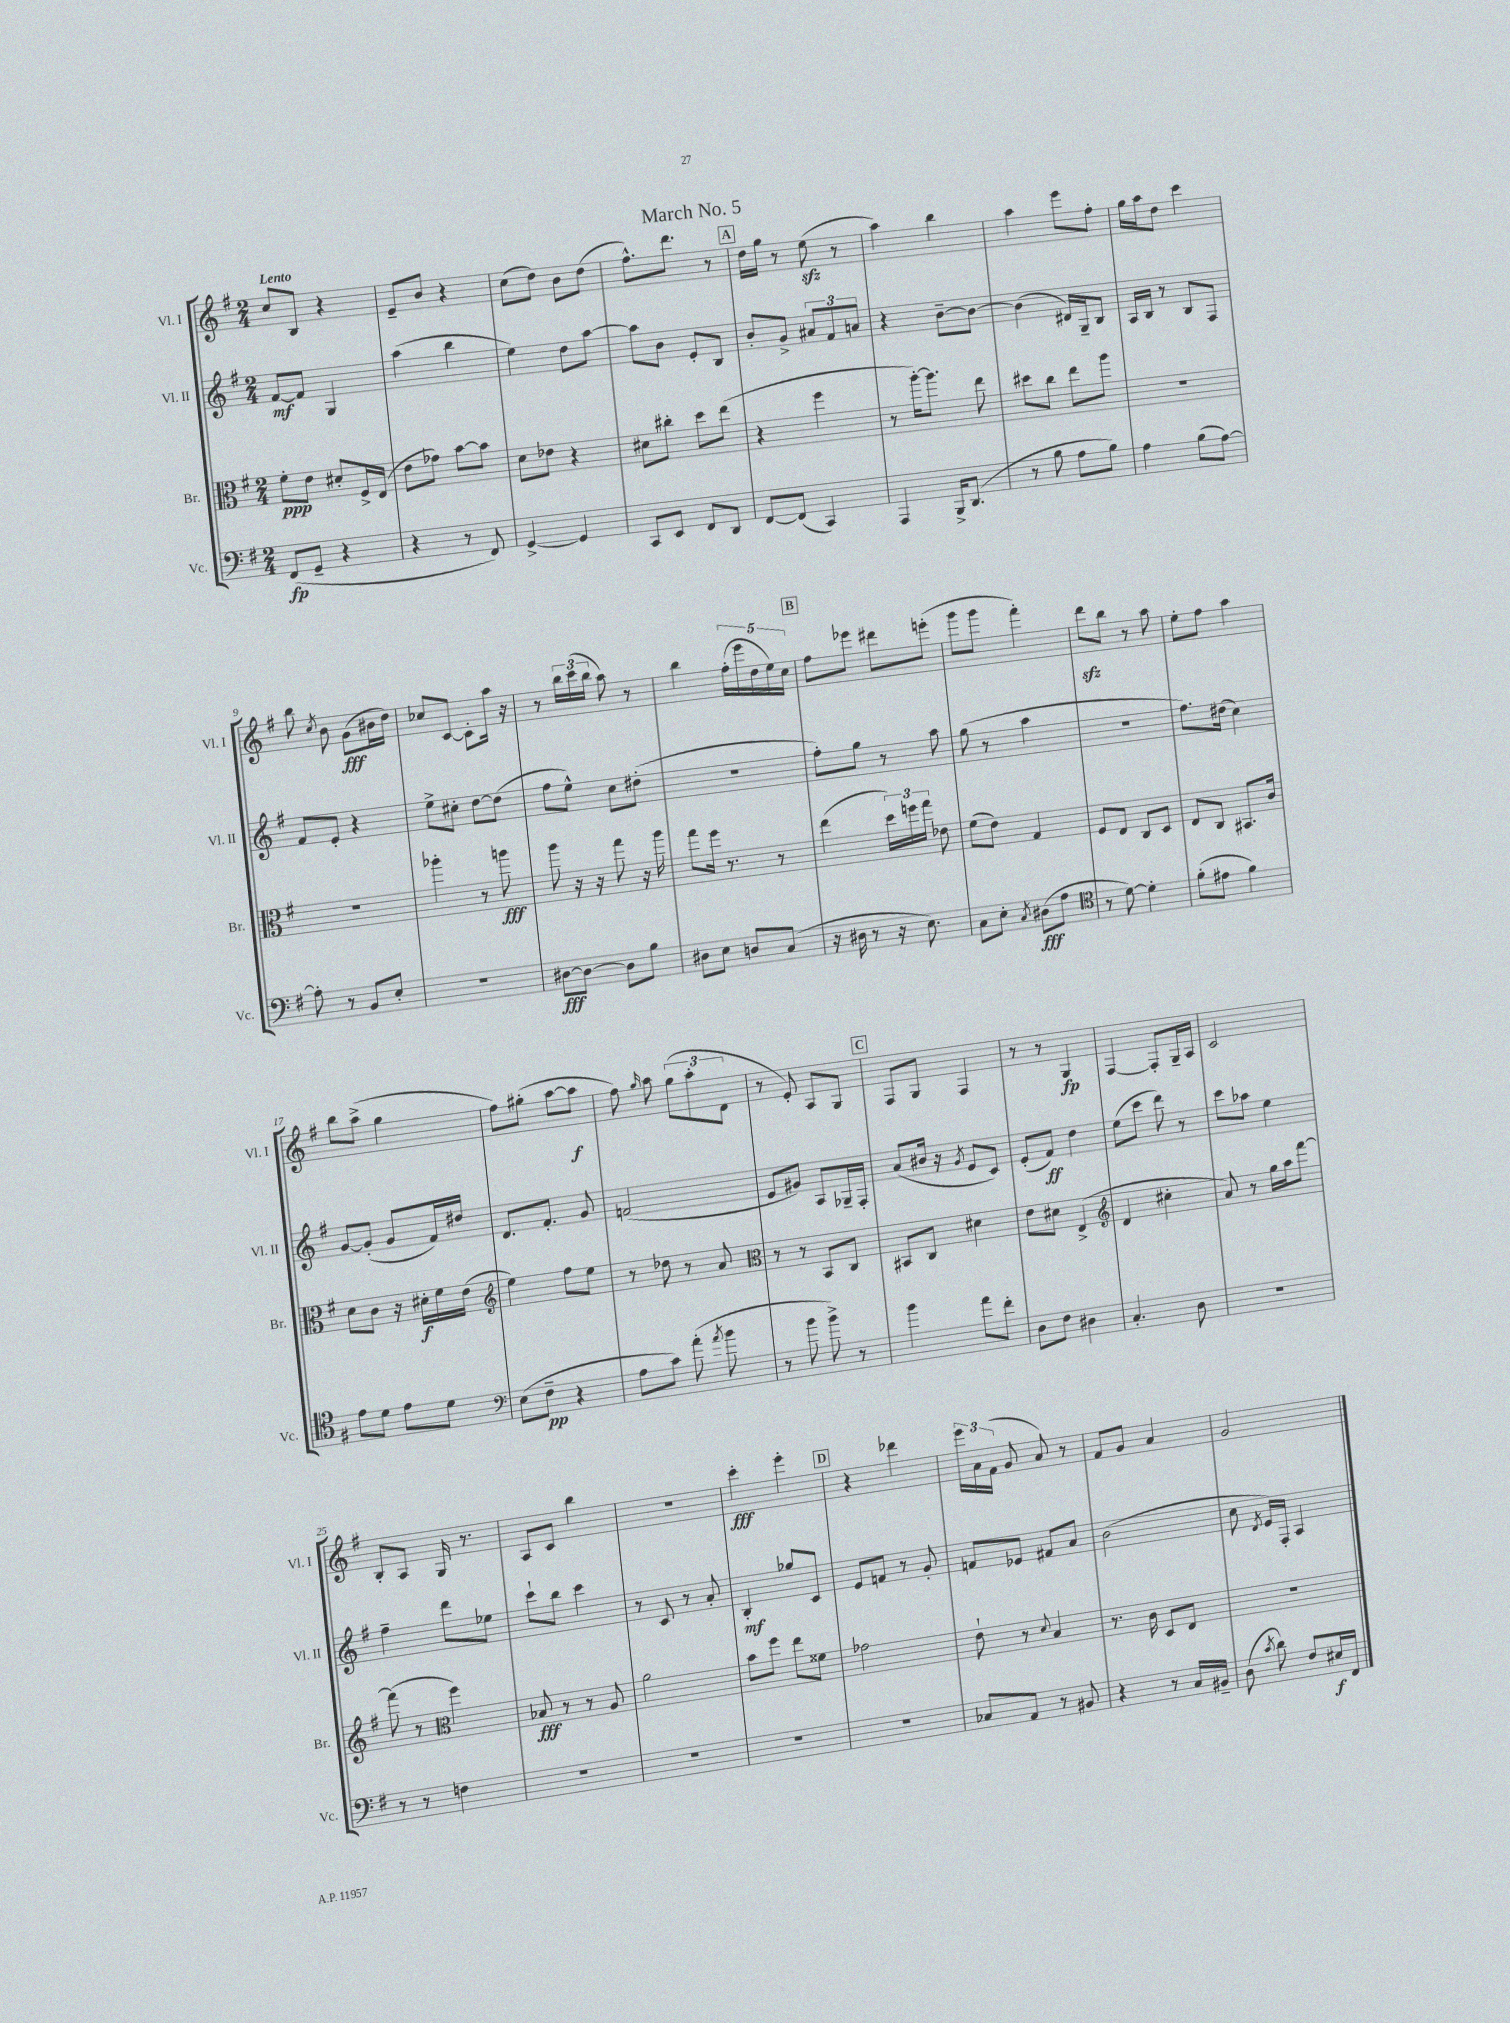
\header { title = "March No. 5" }
<<
\new StaffGroup <<
\new Staff = "s0" \with { instrumentName = "Vl. I" shortInstrumentName = "Vl. I" } {
    \clef treble \key g \major \numericTimeSignature \time 2/4 \tempo "Lento"
    \autoBeamOff c''8[ b8] r4 |
    e'8[-- b'8] r4 |
    c''8[( d''8]) b'8[ d''8]( |
    fis''8.[-^) d'''8.] r8 |
    \mark \markup { \box "A" } d''16[ g''16] r8 e''8\sfz( r8 |
    a''4) b''4 |
    a''4 e'''8[ fis''8]-. |
    g''16[ a''16 d''8] c'''4 |
    b''8 \acciaccatura { c''8 } b'8 g'8[\fff( bis'16 d''16]) |
    ces''8[ c'8]~ c'8[-. a''16] r16 |
    r8 \tuplet 3/2 { b''16[ c'''16( b''16] } a''8) r8 |
    b''4 \tuplet 5/4 { fis''16[-.( e'''16 d''16 e''16) c''16] } |
    \mark \markup { \box "B" } fis''8[ ees'''8] dis'''8[ e'''8]-.( |
    g'''8[ g'''8] fis'''4-.) |
    d'''8[\sfz b''8] r8 a''8 |
    e''8[-. fis''8] a''4 |
    b''8[ a''8]->( g''4 |
    fis''8[) gis''8]-.( a''8[~ a''8]\f |
    fis''8) \grace { g''16 } a''8 \tuplet 3/2 { g''8[( a''8-. d'8] } |
    r8 e'8-.) a8[ g8] |
    \mark \markup { \box "C" } fis8[ g8] fis4 |
    r8 r8 g4\fp |
    fis4~ fis8[-. g16-- a16] |
    c'2 |
    b8[-. a8] g16 r8. |
    a8[ c'8] b''4 |
    r2 |
    c'''4-.\fff e'''4-. |
    \mark \markup { \box "D" } r4 des'''4 |
    \tuplet 3/2 { e'''16[ a'16 fis'16]( } g'8 a'8) r8 |
    fis'8[ g'8] a'4 |
    g'2 \bar "|." |
}
\new Staff = "s1" \with { instrumentName = "Vl. II" shortInstrumentName = "Vl. II" } {
    \clef treble \key g \major \numericTimeSignature \time 2/4
    \autoBeamOff fis'8[~\mf fis'8] g4 |
    a''4( b''4 |
    e''4) d''8[ a''8]~ |
    a''8[ b'8] e'8[-. b8] |
    \mark \markup { \box "A" } b'8[-. g'8]-> \tuplet 3/2 { ais'8[ fis'8 a'8] } |
    r4 b'8[~-- b'8]~ |
    b'4( dis'16[) g16-- b8] |
    a16[ b16] r8 b8[ fis8] |
    fis'8[ e'8]-. r4 |
    e''8[-> cis''8]-. d''8[~ d''8]( |
    fis''8[ e''8]-^) c''8[ dis''8]-.( |
    r2 |
    \mark \markup { \box "B" } fis''8[-.) g''8] r8 a''8 |
    g''8( r8 a''4 |
    r2 |
    fis''8.[) dis''16]( c''4) |
    g'8[~ g'8]-.( g'8[ fis'16) dis''16] |
    d'8.[ fis'8.]-. g'8 |
    f'2( |
    e'8[ gis'8]) a8[ ges16-- fis16]-. |
    \mark \markup { \box "C" } a'8[( bis'16] r16 \acciaccatura { g'8 } e'8[ c'8]) |
    e'8[-.( fis'8]\ff) d''4 |
    e''8[( c'''8] d'''8) r8 |
    c'''8[ aes''8] e''4 |
    fis''4-- d'''8[ ees''8] |
    c'''8[-! b''8] c'''4 |
    r8 c'8 r8 a'8-. |
    b4-.\mf ges''8[ c'8] |
    \mark \markup { \box "D" } e'8[ f'8] r8 g'8-. |
    f'8[ ees'8] fis'8[ a'8] |
    b'2( |
    c''8 \acciaccatura { d'8 } e'16[) fis16]-. a4 \bar "|." |
}
\new Staff = "s2" \with { instrumentName = "Br." shortInstrumentName = "Br." } {
    \clef alto \key g \major \numericTimeSignature \time 2/4
    \autoBeamOff fis'8[-.\ppp e'8] dis'8[-. fis16-> e16]( |
    e'8[ ges'8]) b'8[~ b'8] |
    d'8[ ees'8] r4 |
    dis'8[ cis''8]-. d''8[ e''8]( |
    \mark \markup { \box "A" } r4 fis''4 |
    r8 a''16[~-.) a''8.] e''8 |
    dis''8[ c''8] e''8[ a''8] |
    R2 |
    R2 |
    aes''4-. r8 a''8\fff |
    a''8 r16 r16 g''8 r16 a''16 |
    g''8[ fis''16] r8. r8 |
    \mark \markup { \box "B" } e''4( \tuplet 3/2 { d''16[) f''16 g''16] } ees'8 |
    fis'8[( e'8]) g4 |
    fis8[ e8] c8[ d8] |
    e8[ c8] bis,8.[ c'16] |
    d'8[ c'8] r16 dis'16[-.\f fis'16 e'16]( |
    \clef treble e''4) fis''8[ e''8] |
    r8 des''8 r8 a'8 |
    \clef alto r8 r8 b,8[ c8] |
    \mark \markup { \box "C" } bis,8[ c8] dis'4 |
    e'8[ dis'8] e4->( |
    \clef treble d'4 cis''4-. |
    a'8) r8 g''16[ a''16 fis'''8]~ |
    fis'''8( r8 \clef alto fis''4) |
    bes8\fff r8 r8 a8 |
    a'2 |
    b'8[ fis''8] e''8[ fisis'8] |
    \mark \markup { \box "D" } ges'2 |
    e'8-! r8 \appoggiatura { d'8 } b4 |
    r8. c'16 d8[ e8] |
    R2 \bar "|." |
}
\new Staff = "s3" \with { instrumentName = "Vc." shortInstrumentName = "Vc." } {
    \clef bass \key g \major \numericTimeSignature \time 2/4
    \autoBeamOff fis,8[\fp( g,8]-- r4 |
    r4 r8 fis,8) |
    g,4~-> g,4 |
    c,8[ e,8] fis,8[ d,8] |
    \mark \markup { \box "A" } fis,8[~ fis,8]( c,4) |
    a,,4 b,,16[-> d,8.]( |
    r8 b8 a8[ b8]) |
    a4 b8[( a8]~) |
    a8-. r8 b,8[ e8]-. |
    r2 |
    dis8[~\fff dis8]~ dis8[ b8] |
    dis8[ e8] d8[ c8]( |
    \mark \markup { \box "B" } r16 dis16 r8 r16 e8.) |
    c8[ e8]-. \acciaccatura { c8 } dis8[\fff( a8] |
    \clef tenor r8 d'8~) d'4-. |
    fis'8[-.( eis'8] fis'4) |
    e'8[ d'8] e'8[ d'8] |
    \clef bass e8[( fis8]--\pp r4 |
    a8[ c'8]) a'8-.( \acciaccatura { a'8 } b'8 |
    r8 b'8 b'8->) r8 |
    \mark \markup { \box "C" } b'4 a'8[ fis'8]-. |
    d8[ fis8] dis4 |
    c4.-. d8 |
    R2 |
    r8 r8 f4 |
    R2 |
    R2 |
    R2 |
    \mark \markup { \box "D" } R2 |
    ces8[ a,8] r8 bis,8 |
    r4 r8 c16[ bis,16]-- |
    d8( \acciaccatura { c'8 } d'8) fis8[ eis16\f fis,16] \bar "|." |
}
>>
>>
